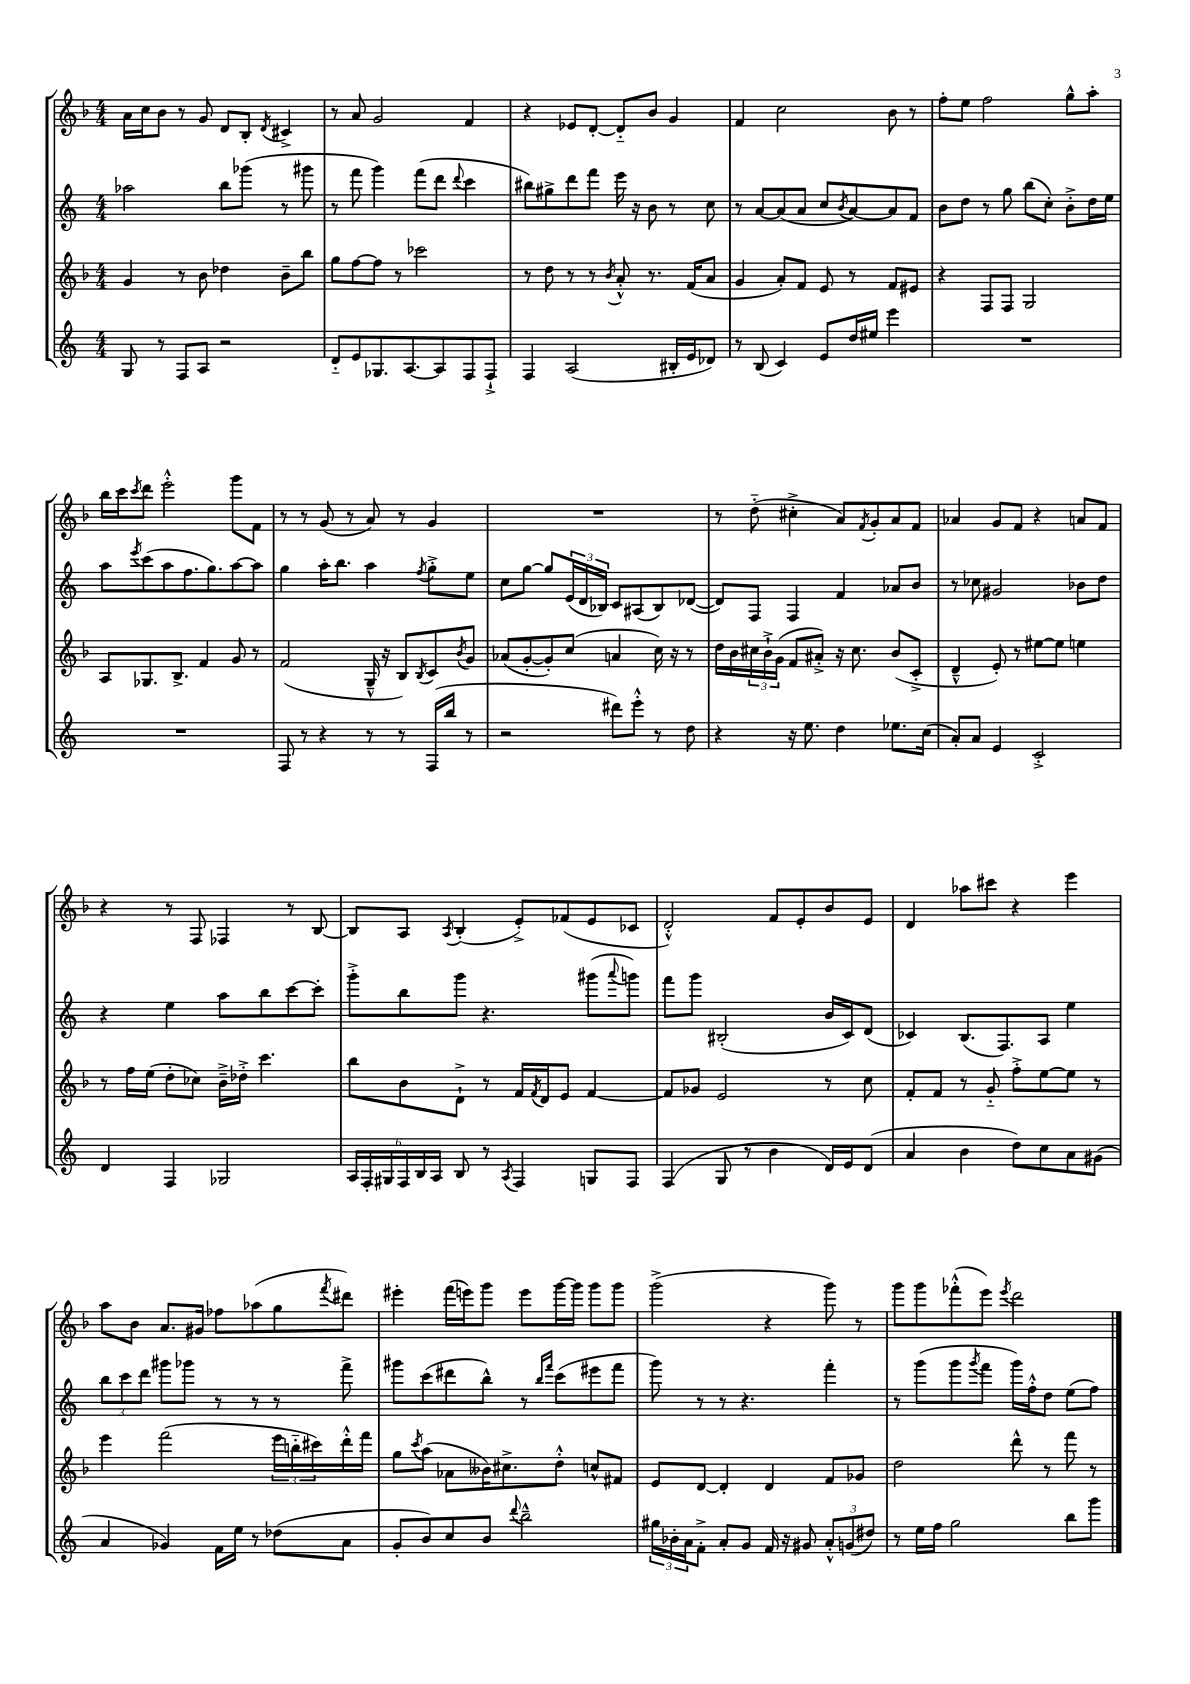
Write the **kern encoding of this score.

**kern	**kern	**kern	**kern
*staff4	*staff3	*staff2	*staff1
*clefG2	*clefG2	*clefG2	*clefG2
*k[]	*k[b-]	*k[]	*k[b-]
*M4/4	*M4/4	*M4/4	*M4/4
8G	4g	2aa-	16a
.	.	.	16cc
8r	.	.	8b-
8F	8r	.	8r
8A	8b-	.	8g
2r	4dd-	8bb	8d
.	.	(8ggg-	8B-'
.	.	.	8qd
.	8b-~	8r	4c#^
.	8bb-	8ggg#	.
=	=	=	=
8d'~	8gg	8r	8r
8e	[8ff	8fff	8a
8.G-	8ff]	4ggg)	2g
.	8r	.	.
[8.A	.	.	.
.	2ccc-	(8fff	.
8A]	.	8ddd	.
.	.	8qqddd	.
8F	.	4ccc	4f
8F`^	.	.	.
=	=	=	=
4F	8r	8bb#)	4r
.	8dd	8gg#^	.
(2A	8r	8ddd	8e-
.	8r	8fff	[8d'
.	8qb-	.	.
.	8a'^^	16eee	8d'~]
.	.	16r	.
.	8.r	8b	8b-
16B#'	.	8r	4g
16e	(16f	.	.
8d-)	8a	8cc	.
=	=	=	=
8r	4g	8r	4f
(8B	.	[8a	.
4c)	8a')	(8a]	2cc
.	8f	8a	.
8e	8e	8cc	.
.	.	8qb	.
16dd	8r	[8a)	.
16ee#	.	.	.
4eee	8f	8a]	8b-
.	8e#	8f	8r
=	=	=	=
1r	4r	8b	8ff'
.	.	8dd	8ee
.	8F	8r	2ff
.	8F	8gg	.
.	2G	(8bb	.
.	.	8cc')	.
.	.	8b'^	8gg^^
.	.	16dd	8aa'
.	.	16ee	.
=	=	=	=
1r	8A	8aa	16bb-
.	.	.	16ccc
.	.	8qeee	8qccc
.	8.G-	(8ccc	8ddd
.	.	8aa	2eee'^^
.	8.B-^	.	.
.	.	8.ff	.
.	4f	.	.
.	.	8.gg)	.
.	8g	[8aa	8ggg
.	8r	8aa]	8f
=	=	=	=
8F	(2f	4gg	8r
8r	.	.	8r
4r	.	16aa'	(8g
.	.	8.bb	.
.	.	.	8r
8r	16G~^^	4aa	8a)
.	16r	.	.
8r	8B-)	.	8r
.	8qB-	8qff	.
(16F	8c	8gg'^	4g
16bb	.	.	.
.	8qb-	.	.
8r	8g	8ee	.
=	=	=	=
2r	(8a-	8cc	1r
.	[8g'	[8gg	.
.	8g'])	8gg]	.
.	(8cc	(24e	.
.	.	24d	.
.	.	24B-)	.
8ddd#)	4a	8c	.
8eee'^^	.	(8A#	.
8r	16cc)	8B-)	.
.	16r	.	.
8dd	8r	([8d-	.
=	=	=	=
4r	16dd	8d-])	8r
.	16b-	.	.
.	24cc#	8F	(8dd'~
.	24b-`^	.	.
.	(24g	.	.
16r	8f	4F	4cc#'^
8.ee	.	.	.
.	8a#'^)	.	.
4dd	16r	4f	8a)
.	8.cc#	.	.
.	.	.	8qf
.	.	.	8g'
8.ee-	(8b-	8a-	8a
.	8c'^	8b	8f
(16cc	.	.	.
=	=	=	=
8a')	4d~^^	8r	4a-
8a	.	8cc-	.
4e	8e')	2g#	8g
.	8r	.	8f
2c'^	[8ee#	.	4r
.	8ee#]	.	.
.	4ee	8b-	8a
.	.	8dd	8f
=	=	=	=
4d	8r	4r	4r
.	16ff	.	.
.	(16ee	.	.
4F	8dd'	4ee	8r
.	8cc-)	.	8F
2G-	16b-~^	8aa	4F-
.	16dd-'^	.	.
.	4.ccc	8bb	.
.	.	[8ccc	8r
.	.	8ccc']	[8B-
=	=	=	=
24A	8bb-	8ggg'^	8B-]
24F'	.	.	.
24G#	.	.	.
24F	8b-	8bb	8A
24B	.	.	.
24A	.	.	.
.	.	.	8qA
8B	8d`^	8ggg	(4B-'
8r	8r	4.r	.
8qA	.	.	.
4F	16f	.	8e'^)
.	8qf	.	.
.	16d	.	.
.	8e	.	(8f-
8G	[4f	(8ggg#	8e
.	.	8qqaaa	.
8F	.	8ggg)	8c-
=	=	=	=
(4F	8f]	8fff	2d'^^)
.	8g-	8ggg	.
8G	2e	(2B#'	.
8r	.	.	.
4b	.	.	8f
.	.	.	8e'
16d)	8r	16b	8b-
16e	.	16c)	.
(8d	8cc	(8d	8e
=	=	=	=
4a	8f'	4c-)	4d
.	8f	.	.
4b	8r	(8.B	8aa-
.	8g'~	.	8ccc#
.	.	8.F)	.
8dd)	8ff'^	.	4r
8cc	[8ee	8A	.
8a	8ee]	4ee	4eee
(8g#	8r	.	.
=	=	=	=
4a	4eee	12bb	8aa
.	.	12ccc	.
.	.	.	8b-
.	.	12ddd	.
4g-)	(2fff	8ggg#	8.a
.	.	8ggg-	.
.	.	.	16g#
16f	.	8r	8ff-
16ee	.	.	.
8r	.	8r	(8aa-
(8dd-	24eee	8r	8gg
.	24bb'~	.	.
.	24ccc#)	.	.
.	.	.	8qfff
8a	16ddd'^^	8fff^	8ddd#)
.	16fff	.	.
=	=	=	=
8g'	8gg	8ggg#	4eee#'
.	8qccc	.	.
8b)	(8aa	(8ccc	.
8cc	8a-	8ddd#	(16fff
.	.	.	16eee)
8b	16b--)	8bb^^)	8ggg
.	8.cc#^	.	.
8qqddd	.	.	.
2bb~^^	.	8r	8eee
.	.	16qqbb	.
.	.	16qqfff	.
.	8dd'^^	(8ccc	[16ggg
.	.	.	16ggg]
.	8cc^^	8eee#	8ggg
.	8f#	8fff	8ggg
=	=	=	=
24gg#	8e	8ggg)	(2ggg^
24b-'	.	.	.
24a	.	.	.
8f'^	[8d	8r	.
8a'	4d']	8r	.
8g	.	4.r	.
16f	4d	.	4r
16r	.	.	.
8g#	.	.	.
12a'^^	8f	4fff'	8ggg)
(12g	.	.	.
.	8g-	.	8r
12dd#)	.	.	.
=	=	=	=
8r	2dd	8r	8ggg
16ee	.	(8ggg	8ggg
16ff	.	.	.
2gg	.	8ggg	(8fff-'^^
.	.	8qggg	.
.	.	8fff	8eee)
.	.	.	8qeee
.	8ddd^^	16ggg)	2ddd
.	.	16ff'^^	.
.	8r	8dd	.
8bb	8fff	(8ee	.
8ggg	8r	8ff)	.
==	==	==	==
*-	*-	*-	*-
